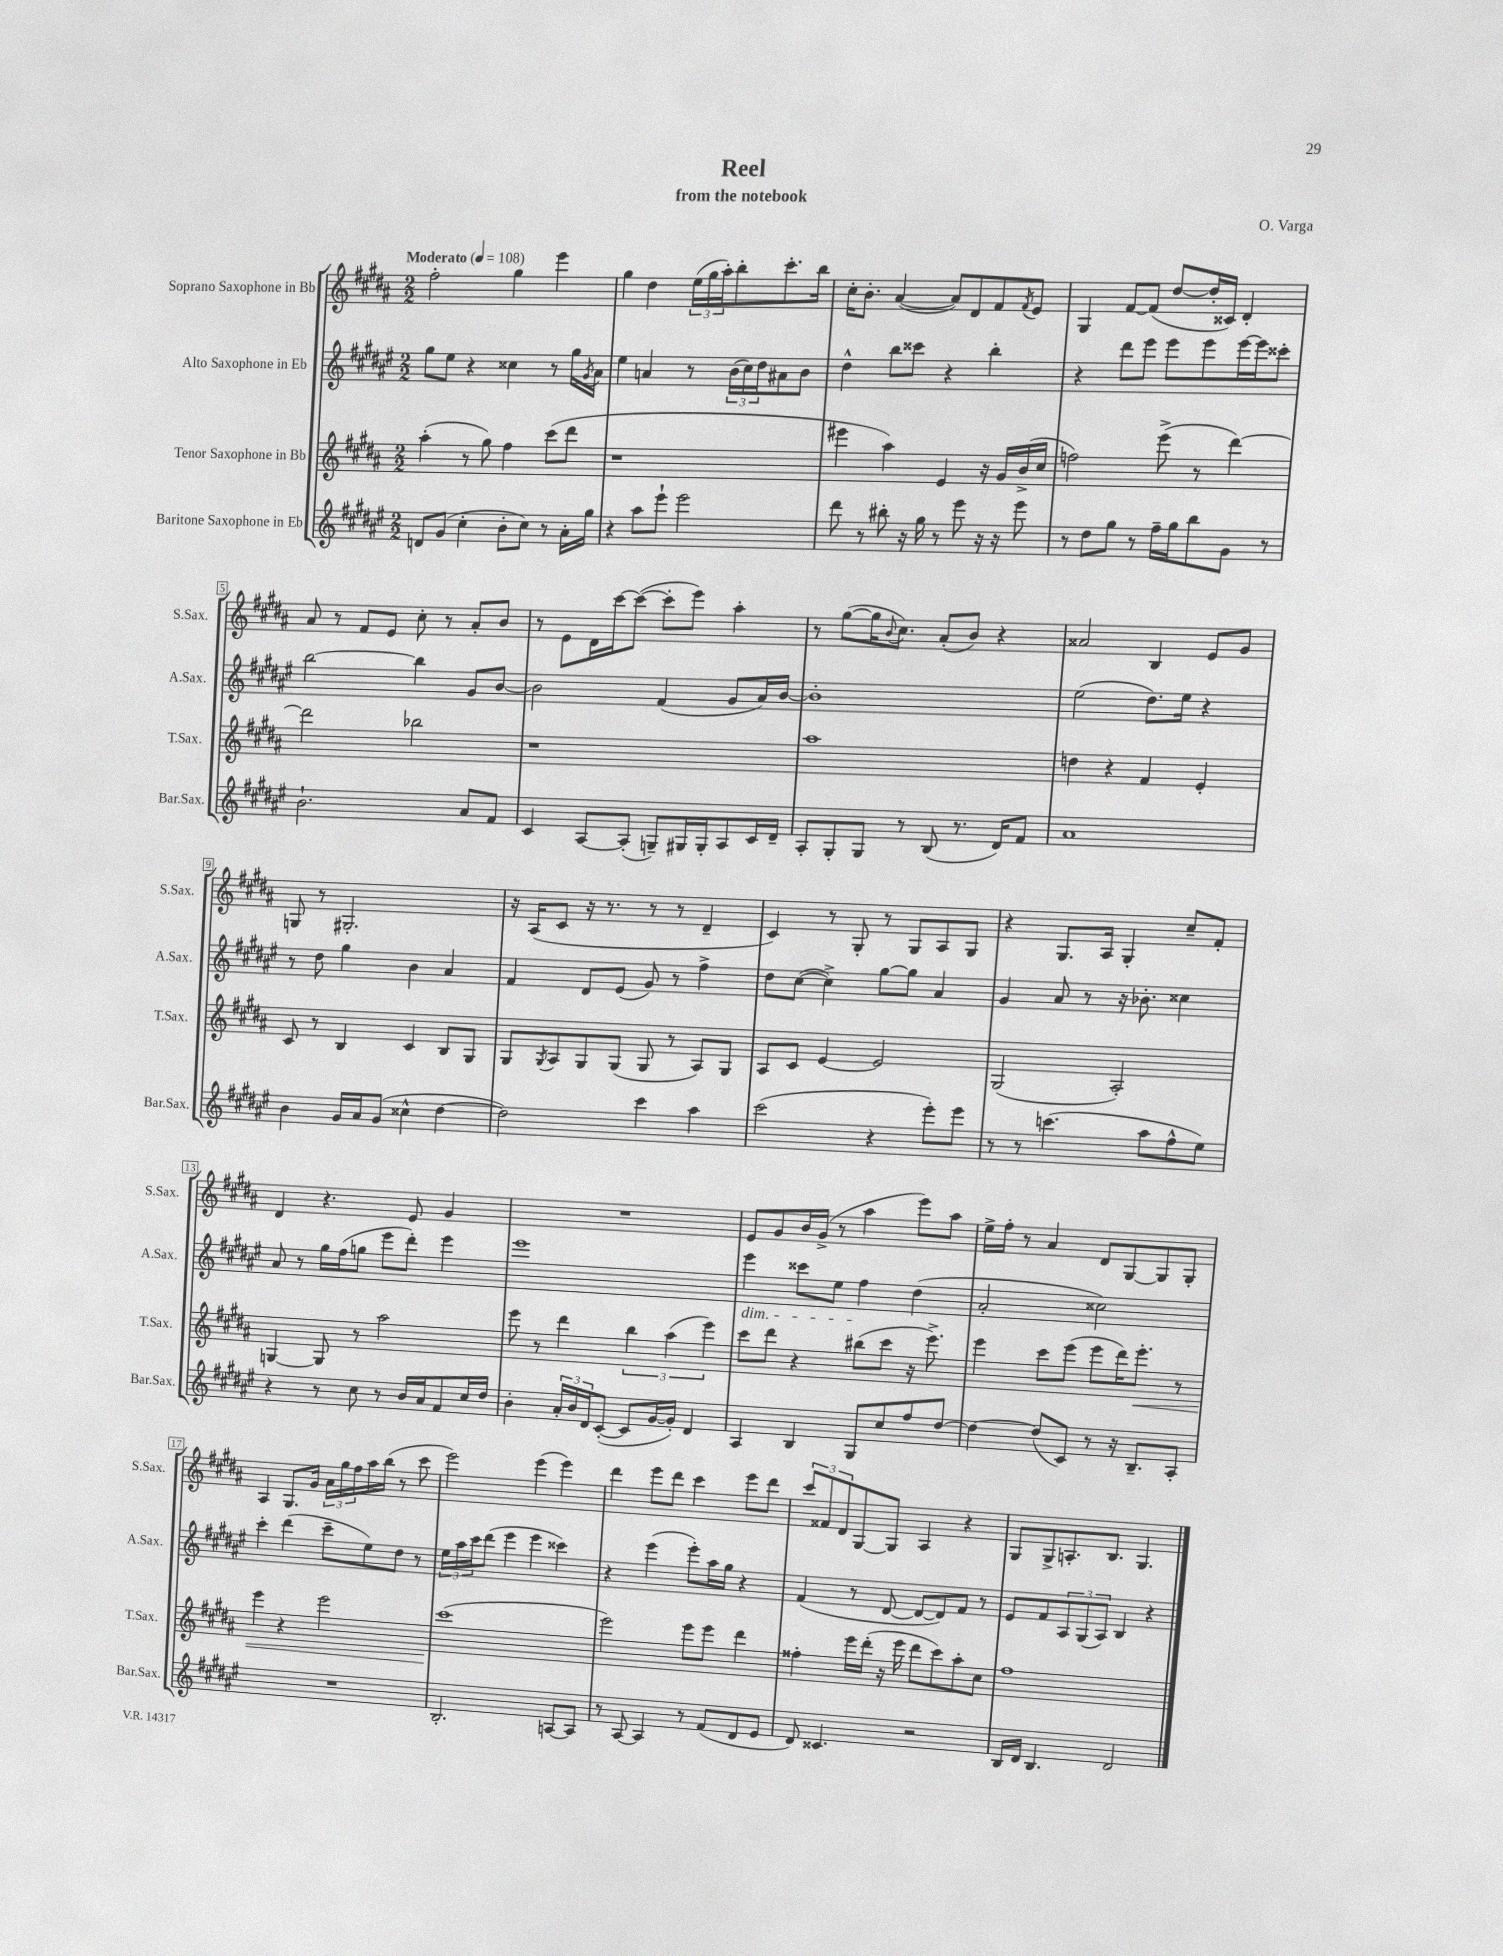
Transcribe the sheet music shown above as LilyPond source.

\header { title = "Reel" composer = "O. Varga" subtitle = "from the notebook" }
<<
\new StaffGroup <<
\new Staff = "s0" \with { instrumentName = "Soprano Saxophone in Bb" shortInstrumentName = "S.Sax." } {
    \clef treble \key b \major \numericTimeSignature \time 2/2 \tempo "Moderato" 4 = 108
    fis''2-. gis''4 e'''4 |
    gis''4 dis''4 \tuplet 3/2 { e''16( gis''16 ais''16-.) } b''8-. cis'''8.-. b''16 |
    cis''16-. b'8.-. ais'4~( ais'8) dis'8 fis'8 \acciaccatura { fis'8 } e'8 |
    gis4 fis'8~ fis'8( dis''8~ dis''16-. cisis'16) dis'4-. |
    ais'8 r8 fis'8 e'8 cis''8-. r8 ais'8-. b'8 |
    r8 e'8 dis'16 cis'''16~ cis'''8~( cis'''8-. e'''8) ais''4-. |
    r8 gis''8~( gis''16 \appoggiatura { b'8 } cis''8.) ais'8-.( b'8) r4 |
    aisis'2 b4 e'8 gis'8 |
    g8 r8 gis2.-. |
    r16 ais16( cis'8 r16 r8. r8 r8 dis'4-- |
    cis'4) r8 gis8-. r8 gis8 ais8 gis8 |
    r4 gis8. ais16 gis4-. cis''8-- fis'8-. |
    dis'4 r4. e'8 gis'4 |
    R1 |
    e'8 gis'8 b'16 gis'16->( r8 ais''4 e'''8) ais''8 |
    e''16-> fis''16-. r8 ais'4 dis'8 gis8~ gis8 gis8-. |
    ais4 gis8. gis'16 \tuplet 3/2 { ais'16 gis''16 fis''16 } ais''16 b''16( r8 cis'''8 |
    e'''2) e'''4( e'''4) |
    dis'''4 e'''8 dis'''8 cis'''4 e'''8 dis'''8 |
    \tuplet 3/2 { cis'''8 fisis'8 dis'8 } gis8~ gis8 ais4 r4 |
    gis8 gis8-> a8.-. b8. gis4. \bar "|." |
}
\new Staff = "s1" \with { instrumentName = "Alto Saxophone in Eb" shortInstrumentName = "A.Sax." } {
    \clef treble \key fis \major \numericTimeSignature \time 2/2
    gis''8 eis''8 r4 cisis''4 r8 gis''16 \acciaccatura { gis'8 } ais'16 |
    eis''4 a'4 r8 \tuplet 3/2 { b'16( cis''16) dis''16 } ais'8 b'8 |
    dis''4-^ b''8 cisis'''8 r4 b''4-. |
    r4 dis'''8 eis'''8 eis'''8 eis'''8 eis'''16~ eis'''16 cisis'''8-. |
    b''2~ b''4 gis'8 b'8~ |
    b'2 fis'4( gis'8 ais'16) b'16~ |
    b'1-. |
    eis''2( dis''8.) eis''16 r4 |
    r8 dis''8 gis''4 b'4 ais'4 |
    fis'4 dis'8 eis'8( gis'8) r8 fis''4-> |
    dis''8 cis''8~( cis''4->) gis''8~ gis''8 ais'4 |
    gis'4 ais'8 r8 r16 bes'8.-. cisis''4 |
    ais'8 r8 gis''16 fis''16( g''8 eis'''8 dis'''8-.) eis'''4 |
    eis'''1 |
    eis'''4\dim cisis'''8 eis''8 fis''4\! dis''4( |
    ais'2-. cisis''2) |
    cis'''4-. dis'''4( cis'''8-- eis''8) dis''8 r8 |
    \tuplet 3/2 { eis''16 ais''16 cis'''16 } dis'''8( eis'''4 eis'''4 cisis'''4) |
    r4 eis'''4( eis'''8-.) ais''16 gis''16 r4 |
    fis'4( r8 dis'8~ dis'8~ dis'8) fis'8 r8 |
    eis'8 fis'8 \tuplet 3/2 { ais8 gis8( ais8) } b4 r4 \bar "|." |
}
\new Staff = "s2" \with { instrumentName = "Tenor Saxophone in Bb" shortInstrumentName = "T.Sax." } {
    \clef treble \key b \major \numericTimeSignature \time 2/2
    ais''4-.( r8 gis''8) fis''4 cis'''8( dis'''8 |
    r1 |
    eis'''4 ais''4) e'4 r16 gis'16 b'16->( cis''16 |
    f''2) e'''8->( r8 dis'''4~) |
    dis'''2 bes''2 |
    r1 |
    ais''1 |
    d''4 r4 fis'4 e'4-. |
    cis'8 r8 b4 cis'4 b8 gis8 |
    gis8 \acciaccatura { gis8 } ais8 gis8 gis8( gis8 r8 ais8) gis8 |
    ais8 cis'8 e'4~ e'2 |
    gis2( ais2-.) |
    g4~ g8 r8 ais''2 |
    e'''8 r8 dis'''4 \tuplet 3/2 { b''4 ais''4( e'''4) } |
    cis'''8 dis'''8 r4 bis''8( cis'''8 r16 e'''8.->) |
    e'''4 cis'''8 e'''8( e'''8 dis'''16) e'''8.-.\< r8 |
    e'''4 r4 e'''2 |
    cis'''1\!( |
    e'''2) e'''8 e'''8 dis'''4 |
    fisis''4-. e'''16 dis'''16-.( r16 e'''16 dis'''8 cis'''8) ais''8-. cis''8 |
    fis''1 \bar "|." |
}
\new Staff = "s3" \with { instrumentName = "Baritone Saxophone in Eb" shortInstrumentName = "Bar.Sax." } {
    \clef treble \key fis \major \numericTimeSignature \time 2/2
    d'8 gis'8( cis''4-. b'8-. cis''8) r8 ais'16-. gis''16 |
    r4 ais''8 eis'''8-! eis'''2 |
    dis'''8 r8 bis''8-. r16 gis''16 r8 eis'''8 r16 r16 eis'''8 |
    r8 dis''8 gis''8 r8 fis''16-- gis''16 b''8 gis'8 r8 |
    b'2.-! ais'8 fis'8 |
    cis'4 ais8~ ais8-.( g8--) gis16 gis16-. ais8 cis'16 dis'16-- |
    ais8-. gis8-. gis8 r8 b8( r8. dis'16) fis'8 |
    ais'1 |
    b'4 gis'16 ais'16 gis'8( cisis''4-^ dis''4~ |
    dis''2) cis'''4 ais''4 |
    cis'''2( r4 eis'''8-.) eis'''8 |
    r8 r8 c'''4.( ais''8 fis''8-^ eis''8) |
    r4 r8 cis''8 r8 b'16 ais'16 fis'8 cis''16 dis''16 |
    b'4-. \tuplet 3/2 { ais'16-. b'16 dis'16 } cis'8~-.( cis'8 gis'16~ gis'16-.) dis'4 |
    ais4 b4 gis8 cis''8 fis''8 dis''8~ |
    dis''4~ dis''8( cis'8) r8 r16 b8.-- ais8-. |
    R1 |
    b2.-. a8~ a8 |
    r8 ais8~ ais4 r8 fis'8( dis'8 eis'8 |
    dis'8) cisis'4. r2 |
    b16 dis'16 b4. dis'2 \bar "|." |
}
>>
>>
\layout { \context { \Score \override BarNumber.stencil = #(make-stencil-boxer 0.1 0.3 ly:text-interface::print) } }
